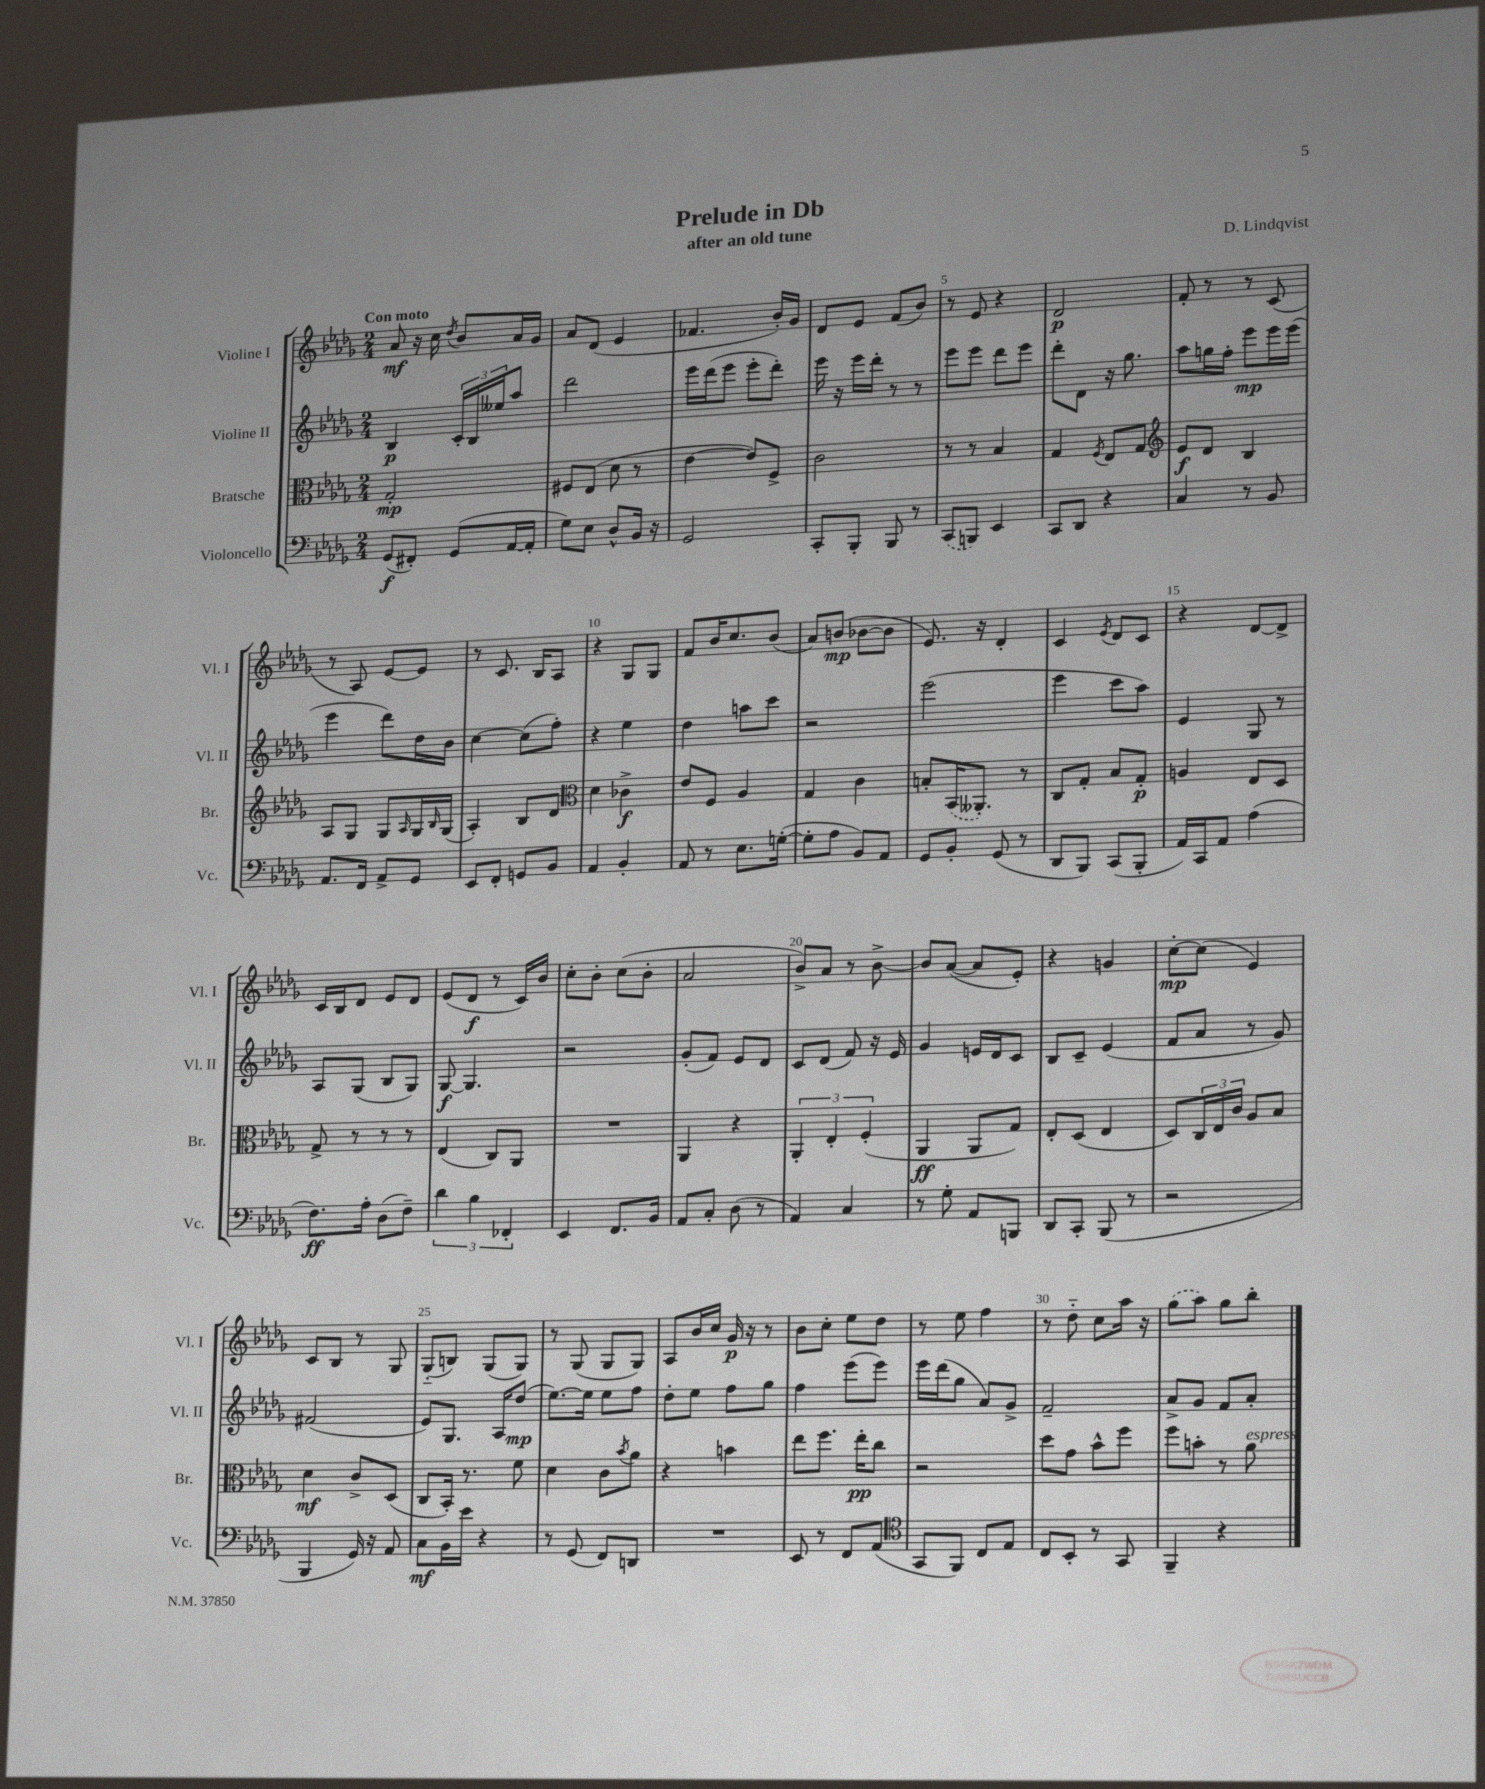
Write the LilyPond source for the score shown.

\header { title = "Prelude in Db" composer = "D. Lindqvist" subtitle = "after an old tune" }
<<
\new StaffGroup <<
\new Staff = "s0" \with { instrumentName = "Violine I" shortInstrumentName = "Vl. I" } {
    \clef treble \key des \major \numericTimeSignature \time 2/4 \tempo "Con moto"
    aes'8\mf r16 c''16 \acciaccatura { des''8 } bes'8 aes'16 ges'16 |
    aes'8 des'8( ees'4 |
    fes'4. bes'16-.) ges'16 |
    des'8 ees'8 f'8( bes'8) |
    r8 ees'8 r4 |
    des'2\p |
    f'8-. r8 r8 c'8( |
    r8 aes8) ees'8~ ees'8 |
    r8 c'8. bes16 aes8 |
    r4 ges8 ges8 |
    f'8 bes'16 c''8. bes'8( |
    aes'8) b'8\mp( bes'8~ bes'8 |
    ees'8.) r16 des'4-. |
    c'4 \acciaccatura { ees'8 } des'8 c'8 |
    r4 des'8~ des'8-> |
    c'16 bes16 des'8 ees'8 des'8 |
    ees'8( des'8\f r8 c'16) bes'16 |
    c''8-. bes'8-. c''8( bes'8-. |
    aes'2 |
    bes'8->) aes'8 r8 bes'8~-> |
    bes'8 aes'8~( aes'8 ees'8-.) |
    r4 g'4 |
    c''8~-.\mp c''8( ees'4) |
    c'8 bes8 r8 ges8 |
    ges8-_( b8) ges8( ges8) |
    r8 ges8( ges8 ges8) |
    aes8 bes'16 c''16 ges'16\p r16 r8 |
    bes'8 c''8-. ees''8 des''8 |
    r8 ees''8 f''4 |
    r8 des''8-_ c''8 aes''16 r16 |
    \once \slurDashed ges''8( aes''8) ges''8 bes''8-. \bar "|." |
}
\new Staff = "s1" \with { instrumentName = "Violine II" shortInstrumentName = "Vl. II" } {
    \clef treble \key des \major \numericTimeSignature \time 2/4
    bes4\p \tuplet 3/2 { c'16-. bes16 eeses''16 } aes''8 |
    des'''2 |
    ees'''16 des'''16( ees'''8 ees'''8-. des'''8-.) |
    ees'''16 r16 ees'''16 des'''16-. r8 r8 |
    ees'''8 ees'''8 des'''8 ees'''8 |
    des'''8-. des'8 r16 ges''8. |
    aes''8 g''16 f''16-. ees'''8\mp ees'''16 ees'''16( |
    ees'''4 des'''8) des''16 bes'16 |
    c''4~ c''8( f''8-.) |
    r4 ees''4 |
    des''4 a''8 c'''8 |
    r2 |
    ees'''2( |
    ees'''4 c'''8 aes''8) |
    ees'4 ges8 r8 |
    aes8 ges8( bes8 ges8) |
    ges8~\f ges4. |
    r2 |
    ges'8-.( f'8) ees'8 des'8 |
    c'8 des'8( f'8) r16 ees'16 |
    ges'4 e'16 des'16 c'8 |
    bes8 c'8-- ees'4( |
    f'8 aes'8 r8 ges'8) |
    fis'2( |
    ees'8) ges8. aes16 des''8\mp( |
    ees''8.~) ees''16 ees''8 f''8 |
    des''8-. ees''8 f''8 ges''8 |
    f''4 ees'''8( ees'''8) |
    ees'''16 des'''16( ges''8 aes'8) ges'8-> |
    f'2-- |
    aes'8-> ges'8 f'8 aes'8-. \bar "|." |
}
\new Staff = "s2" \with { instrumentName = "Bratsche" shortInstrumentName = "Br." } {
    \clef alto \key des \major \numericTimeSignature \time 2/4
    ges2-.\mp |
    fis8 ees8( des'8 r8 |
    ees'4~ ees'8) f8-> |
    c'2 |
    r8 r8 bes4 |
    ges4 \acciaccatura { f8 } ees8 ges8 |
    \clef treble ees'8\f des'8 bes4 |
    aes8 ges8 ges8 \grace { aes16 } ges16 \grace { bes16 } ges16( |
    aes4-.) bes8 des'8 |
    \clef alto des'4 ces'4->\f |
    ees'8 f8 aes4 |
    ges4 c'4 |
    b8-. \once \slurDashed bes,16( aeses,8.-.) r8 |
    c8 ges8-. bes8 ges8-.\p |
    a4 ees8 des8 |
    ges8-> r8 r8 r8 |
    ees4( c8) aes,8 |
    R2 |
    aes,4 r4 |
    \tuplet 3/2 { aes,4-. ees4-. f4-.( } |
    aes,4\ff aes,8 ges8) |
    ees8-. des8( ees4 |
    des8) \tuplet 3/2 { c16 ees16 c'16 } aes8 bes8 |
    des'4\mf c'8-> des8( |
    c8 bes,16-.) r8. f'8 |
    des'4 c'8 \acciaccatura { bes'8 } aes'8 |
    r4 b'4 |
    ees''8 f''8. ees''16-.\pp c''8 |
    r2 |
    des''8 ges'8 bes'8-^ f''8 |
    f''8 b'8-. r8 aes'8^\markup { \italic "espress." } \bar "|." |
}
\new Staff = "s3" \with { instrumentName = "Violoncello" shortInstrumentName = "Vc." } {
    \clef bass \key des \major \numericTimeSignature \time 2/4
    ges,8\f( fis,8-.) ges,8( aes,16~ aes,16-. |
    ges8) ees8 des8-^ bes,16 r16 |
    ges,2 |
    c,8-. bes,,8-. bes,,8 r8 |
    \once \slurDashed c,8( b,,8) ees,4 |
    c,8 des,8 r4 |
    c4 r8 bes,8 |
    aes,8. f,16 aes,8-> ges,8 |
    ees,8 f,8-. g,8 bes,8 |
    aes,4 bes,4-. |
    aes,8 r8 ees8. g16~-.( |
    g8-. aes8 bes,8) aes,8 |
    ges,8 bes,8-. ges,8( r8 |
    des,8 bes,,8) c,8( bes,,8-. |
    aes,16) c,16 aes,8 aes4( |
    f8.\ff) aes16-. des8( f8--) |
    \tuplet 3/2 { des'4 bes4 fes,4-. } |
    ees,4 f,8. bes,16 |
    aes,8 c8-. des8( r8 |
    aes,4) c4 |
    r8 ges8-. aes,8 b,,8 |
    des,8 c,8-. bes,,8( r8 |
    r2 |
    bes,,4 ges,16) r16 aes,8 |
    c8\mf bes,16 ees'16 r4 |
    r8 ges,8( f,8) d,8 |
    R2 |
    ees,8 r8 f,8 aes,8( |
    \clef tenor ges,8 f,8) c8 ees8 |
    c8 bes,8-. r8 ges,8 |
    f,4-- r4 \bar "|." |
}
>>
>>
\layout { \context { \Score \override BarNumber.break-visibility = ##(#f #t #t) barNumberVisibility = #(every-nth-bar-number-visible 5) } }
